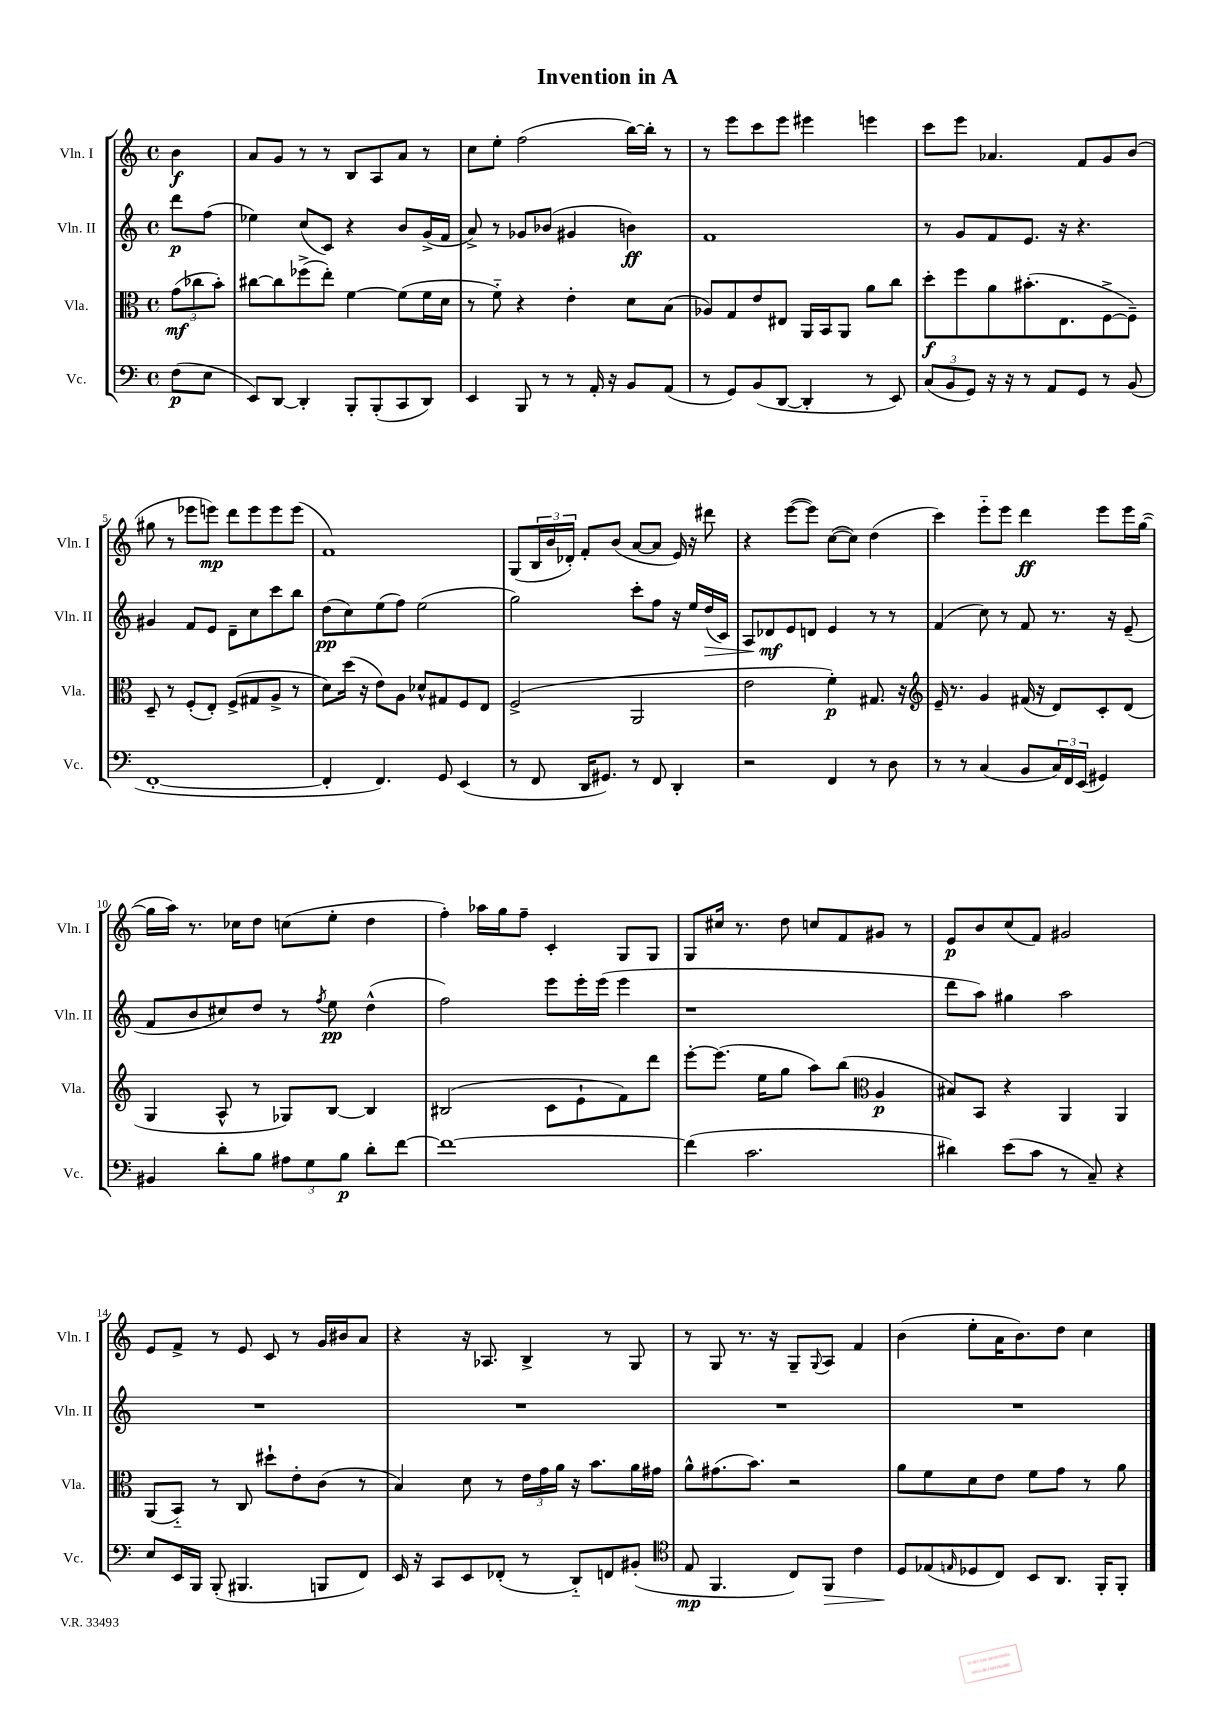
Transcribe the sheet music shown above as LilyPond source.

\header { title = "Invention in A" }
<<
\new StaffGroup <<
\new Staff = "s0" \with { instrumentName = "Vln. I" shortInstrumentName = "Vln. I" } {
    \clef treble \key c \major \defaultTimeSignature \time 4/4 \partial 4
    b'4\f |
    a'8 g'8 r8 r8 b8 a8 a'8 r8 |
    c''8 e''8-. f''2( b''16~) b''16-. r8 |
    r8 e'''8 c'''8 e'''8 eis'''4 e'''4 |
    c'''8 e'''8 aes'4. f'8 g'8 b'8( |
    gis''8 r8 ees'''8 e'''8\mp) d'''8 e'''8 e'''8 e'''8( |
    f'1) |
    g8( \tuplet 3/2 { b16 b'16 des'16-.) } f'8-. b'8( a'8~ a'8 e'16) r16 dis'''8 |
    r4 e'''8~( e'''8) c''8~( c''8) d''4( |
    c'''4) e'''8-_ e'''8 d'''4\ff e'''8 e'''16 g''16~( |
    g''16 a''16) r8. ces''16 d''8 c''8( e''8-. d''4 |
    f''4-.) aes''16 g''16 f''8-- c'4-. g8 g8 |
    g8 cis''16 r8. d''8 c''8 f'8 gis'8 r8 |
    e'8\p b'8 c''8( f'8) gis'2 |
    e'8 f'8-> r8 e'8 c'8 r8 g'16 bis'16 a'8 |
    r4 r16 aes8. b4-> r8 g8 |
    r8 g8 r8. r16 g8-- \appoggiatura { g8 } a8 f'4 |
    b'4( e''8-. a'16 b'8.) d''8 c''4 \bar "|." |
}
\new Staff = "s1" \with { instrumentName = "Vln. II" shortInstrumentName = "Vln. II" } {
    \clef treble \key c \major \defaultTimeSignature \time 4/4 \partial 4
    d'''8\p f''8( |
    ees''4) c''8( c'8) r4 b'8 g'16->( f'16 |
    a'8->) r8 ges'8 bes'8( gis'4 b'4\ff) |
    f'1 |
    r8 g'8 f'8 e'8. r16 r4. |
    gis'4 f'8 e'8 d'8-- c''8 c'''8 b''8 |
    d''8\pp( c''8) e''8( f''8) e''2( |
    g''2) c'''8-. f''8 r16 e''16 d''16\>( c'16) |
    a8 des'8\mf\! e'8 d'8 e'4 r8 r8 |
    f'4( c''8) r8 f'8 r8. r16 e'8--( |
    f'8 b'8 cis''8) d''8 r8 \acciaccatura { f''8 } e''8\pp d''4-^( |
    f''2) e'''8 e'''16-. e'''16( e'''4 |
    r1 |
    d'''8 a''8) gis''4 a''2 |
    R1 |
    R1 |
    R1 |
    R1 \bar "|." |
}
\new Staff = "s2" \with { instrumentName = "Vla." shortInstrumentName = "Vla." } {
    \clef alto \key c \major \defaultTimeSignature \time 4/4 \partial 4
    \tuplet 3/2 { g'8\mf( ces''8 b'8-.) } |
    cis''8~ cis''8 fes''8->( e''8-.) f'4~ f'8( f'16 d'16 |
    r8 f'8-_) r4 e'4-. d'8 b8( |
    aes8) g8 e'8 eis8 a,16 b,16 a,8 a'8 c''8 |
    d''8-.\f f''8 a'8 bis'8.-.( e8. f8~-> f8--) |
    d8-- r8 f8-.( e8-.) f8->( gis8 a8-> r8 |
    d'8) d''16( r16 e'8) a8 des'8-^ gis8 f8 e8 |
    f2->( a,2 |
    e'2 f'4-.\p) gis8. r16 |
    \clef treble e'16-- r8. g'4 fis'16( r16 d'8) c'8-. d'8( |
    g4 a8-^ r8 ges8) b8~ b4 |
    bis2( c'8 e'8-! f'8) d'''8 |
    e'''8~-. e'''8.( e''16 g''8 a''8) b''8( \clef alto a4\p |
    bis8) b,8 r4 a,4 a,4 |
    a,8( b,8-_) r8 c8 dis''8-! e'8-. c'8( r8 |
    b4) d'8 r8 \tuplet 3/2 { e'16 g'16 a'16 } r16 b'8. a'16 gis'16 |
    a'8-^ gis'8.( b'8.) r2 |
    a'8 f'8 d'8 e'8 f'8 g'8 r8 a'8 \bar "|." |
}
\new Staff = "s3" \with { instrumentName = "Vc." shortInstrumentName = "Vc." } {
    \clef bass \key c \major \defaultTimeSignature \time 4/4 \partial 4
    f8\p( e8 |
    e,8) d,8~ d,4-. b,,8-. b,,8-.( c,8 d,8) |
    e,4 b,,8 r8 r8 a,16-. r16 b,8 a,8( |
    r8 g,8) b,8( d,8~ d,4-. r8 e,8) |
    \tuplet 3/2 { c8( b,8 g,8) } r16 r16 r8 a,8 g,8 r8 b,8( |
    f,1~-. |
    f,4-. f,4.) g,8 e,4( |
    r8 f,8 d,16 gis,8.) r8 f,8 d,4-. |
    r2 f,4 r8 d8 |
    r8 r8 c4( b,8 \tuplet 3/2 { c16) f,16 e,16( } gis,4) |
    bis,4 d'8-. b8 \tuplet 3/2 { ais8 g8 b8\p } d'8-. f'8~ |
    f'1~ |
    f'4( c'2. |
    dis'4) e'8( c'8 r8 c8--) r4 |
    e8 e,16 b,,16 b,,8-.( bis,,4. b,,8 f,8) |
    e,16 r16 c,8 e,8 fes,8-.( r8 d,8-_) f,8 bis,8-.( |
    \clef tenor e8\mp f,4. c8) f,8\> c'4 |
    d8\! ees8( \grace { e16 } des8 c8) b,8 a,8. f,16-. f,8-. \bar "|." |
}
>>
>>
